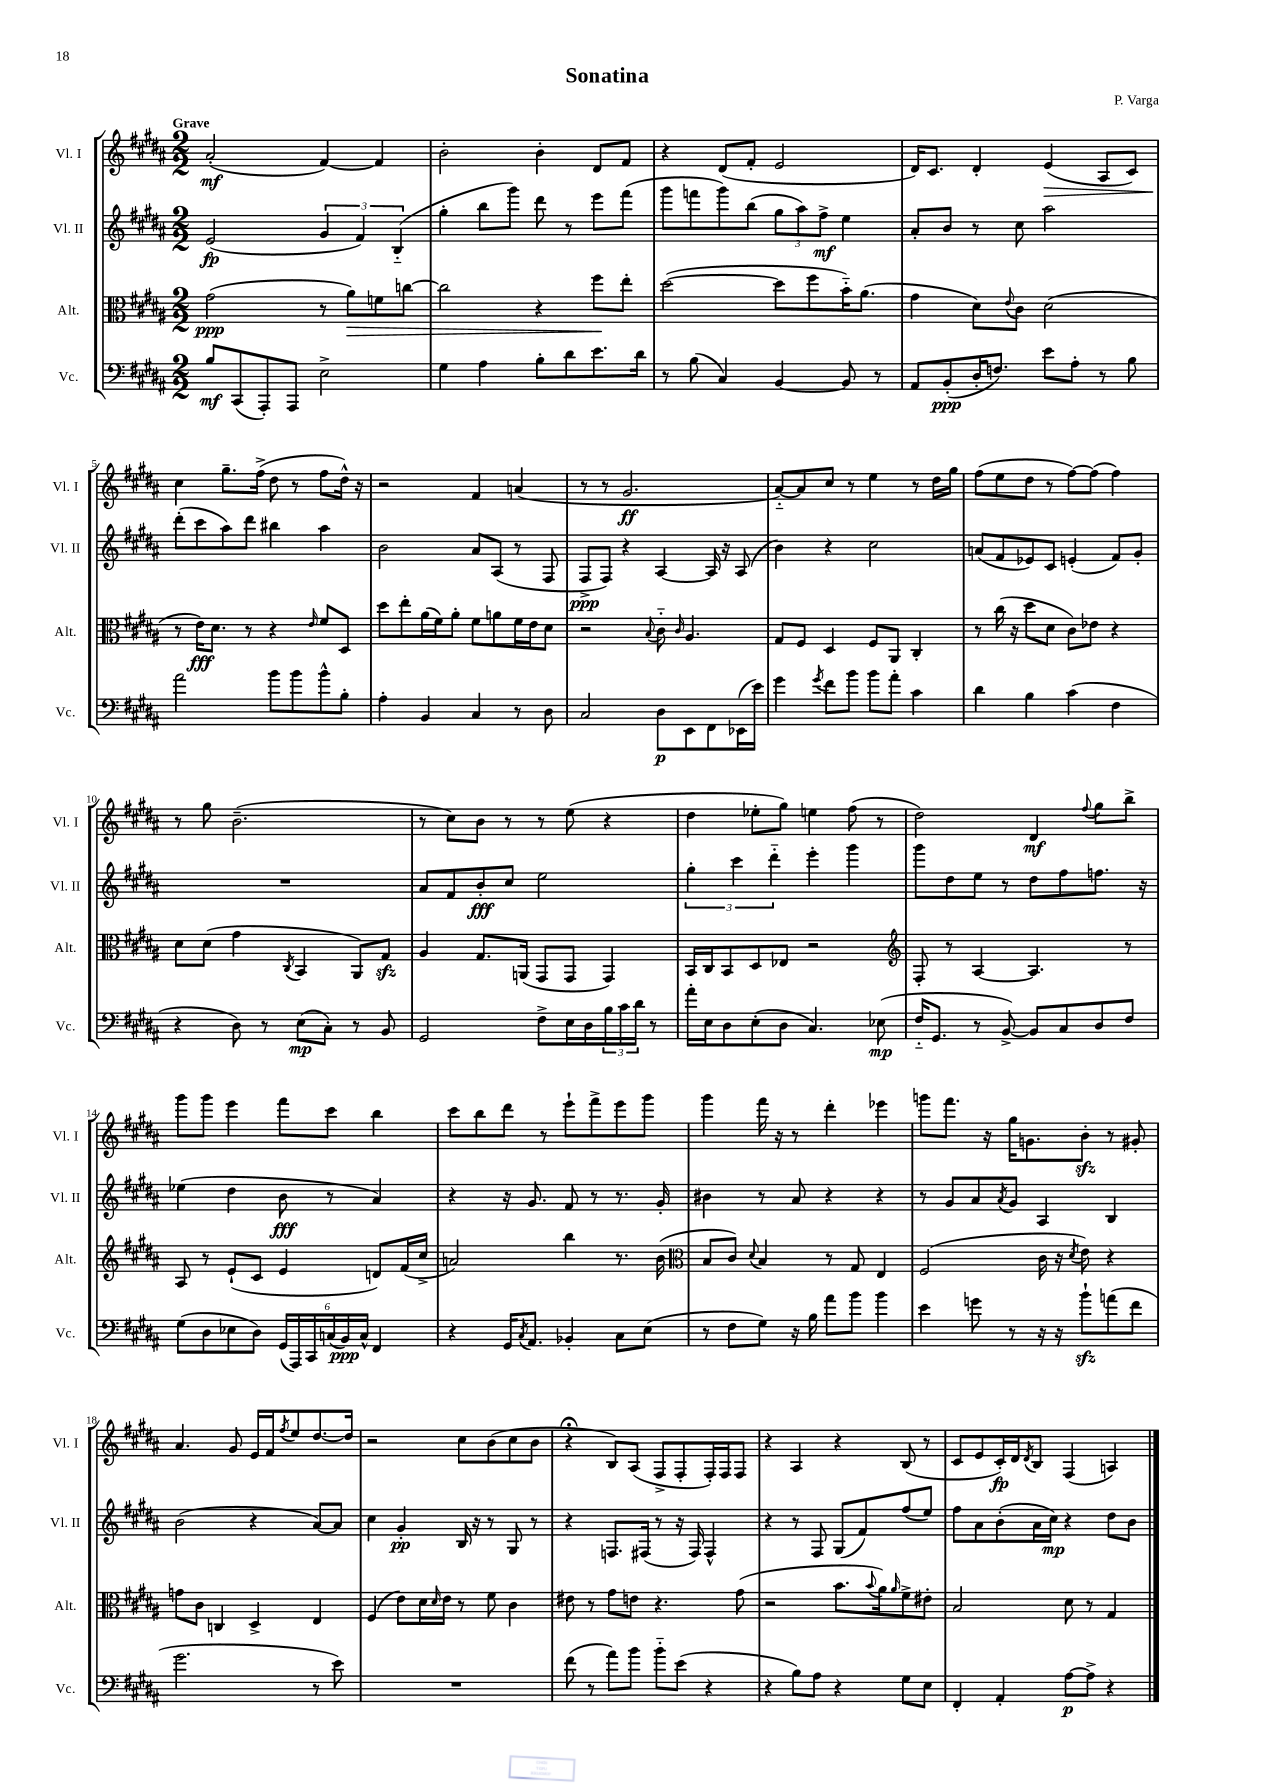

**kern	**kern	**kern	**kern
*staff4	*staff3	*staff2	*staff1
*clefF4	*clefC3	*clefG2	*clefG2
*k[f#c#g#d#a#]	*k[f#c#g#d#a#]	*k[f#c#g#d#a#]	*k[f#c#g#d#a#]
*M2/2	*M2/2	*M2/2	*M2/2
8B	(2g#	(2e	(2a#'
(8CC#	.	.	.
8AAA#')	.	.	.
8AAA#	.	.	.
2E^	8r	6g#	[4f#)
.	8a#)	.	.
.	.	6f#)	.
.	8f	.	4f#]
.	.	(6B'~	.
.	[8cc	.	.
=	=	=	=
4G#	2cc]	4gg#'	2b'
4A#	.	8bb	.
.	.	8ggg#)	.
8B'	4r	8ddd#	4b'
8d#	.	8r	.
8.e	8ff#	8eee	8d#
.	8ee'	(8fff#	8f#
16d#	.	.	.
=	=	=	=
8r	([2dd#	8ggg#	4r
(8B	.	8fff	.
4C#)	.	8ggg#)	(8d#
.	.	(8bb	8f#'
[4BB	8dd#]	12gg#	2e
.	.	12aa#)	.
.	8ff#	.	.
.	.	12ff#^	.
8BB]	16b'~)	4ee	.
.	(8.a#	.	.
8r	.	.	.
=	=	=	=
8AA#	4g#	8a#'	16d#)
.	.	.	8.c#
(8BB'	.	8b	.
16D#'	8d#)	8r	4d#'
8.F)	.	.	.
.	8qqe	.	.
.	8c#	8cc#	.
8e	(2d#	2aa#	(4e
8A#'	.	.	.
8r	.	.	8A#
8B	.	.	8c#)
=	=	=	=
2a#	8r	(8ddd#'	4cc#
.	16e)	8ccc#	.
.	8.d#	.	.
.	.	8aa#)	8.gg#~
.	8r	8ddd#	.
.	.	.	(16ff#^
8b	4r	4bb#	8dd#
8b	.	.	8r
.	16qqe	.	.
8b^^	8f#	4aa#	8ff#
8B'	8D#	.	16dd#^^)
.	.	.	16r
=	=	=	=
4A#'	8dd#	2b	2r
.	8ee'	.	.
4BB	(16a#	.	.
.	16f#)	.	.
.	8a#'	.	.
4C#	8f#	8a#	4f#
.	8a	(8A#	.
8r	16f#	8r	(4a
.	16e	.	.
8D#	8d#	8F#	.
=	=	=	=
2C#	2r	8F#^	8r
.	.	8F#)	8r
.	.	4r	2.g#
.	8qqB	.	.
8D#	8c#'~	[4A#	.
.	16qqc#	.	.
8EE	4.A#	.	.
8FF#	.	16A#]	.
.	.	16r	.
(16EE-	.	(8A#	.
16e)	.	.	.
=	=	=	=
4g#	8G#	4b)	[8a#'~)
.	8F#	.	8a#]
8qg#	.	.	.
8f#	4D#	4r	8cc#
8b	.	.	8r
8b	8F#	2cc#	4ee
8a#'	8AA#	.	.
4c#	4C#'	.	8r
.	.	.	16dd#
.	.	.	16gg#
=	=	=	=
4d#	8r	(8a	(8ff#
.	(16cc#	8f#	8ee
.	16r	.	.
4B	8dd#	8e-)	8dd#
.	8d#	8c#	8r
(4c#	8c#)	(4e'	[8ff#)
.	8e-	.	(8ff#]
4F#	4r	8f#)	4ff#)
.	.	8g#'	.
=	=	=	=
4r	8d#	1r	8r
.	(8d#	.	8gg#
8D#)	4g#	.	(2.b~
8r	.	.	.
.	8qC#	.	.
(8E	4BB	.	.
8C#')	.	.	.
8r	8AA#)	.	.
8BB	8G#	.	.
=	=	=	=
2GG#	4A#	8a#	8r
.	.	8f#	8cc#)
.	8.G#	8b'	8b
.	.	8cc#	8r
.	(16AA	.	.
8F#^	8GG#	2ee	8r
16E	8GG#	.	(8ee
16D#	.	.	.
24B	4GG#)	.	4r
24c#	.	.	.
24d#	.	.	.
8r	.	.	.
=	=	=	=
16a#'	16BB	6gg#'	4dd#
16E	16C#	.	.
8D#	8BB	.	.
.	.	6ccc#	.
(8E'	8D#	.	8ee-'
.	.	6ddd#'~	.
8D#	8E-	.	8gg#)
4.C#)	2r	4eee'	4ee
.	.	4ggg#	(8ff#
(8E-	.	.	8r
=	=	=	=
*	*clefG2	*	*
16F#'~	8F#'	8ggg#	2dd#)
8.GG#	.	.	.
.	8r	8dd#	.
8r	[4A#	8ee	.
[8BB^)	.	8r	.
8BB]	4.A#]	8dd#	4d#
8C#	.	8ff#	.
.	.	.	8qqff#
8D#	.	8.ff	8gg#
8F#	8r	.	8bb^
.	.	16r	.
=	=	=	=
(8G#	8A#	(4ee-	8ggg#
8D#	8r	.	8ggg#
8E-	(8e`	4dd#	4eee
8D#)	8c#	.	.
(24GG#	4e	8b	8fff#
24AAA#)	.	.	.
24CC#	.	.	.
(24C	.	8r	8ccc#
24BB)	.	.	.
24C^^	.	.	.
4FF#	8d)	4a#)	4bb
.	(16f#	.	.
.	16cc#^	.	.
=	=	=	=
4r	2a)	4r	8ccc#
.	.	.	8bb
16GG#	.	16r	8ddd#
8qC#	.	.	.
8.AA#	.	8.g#	.
.	.	.	8r
4BB-'	4bb	8f#	8eee`
.	.	8r	8fff#^
8C#	8.r	8.r	8eee
(8E	.	.	8ggg#
.	(16b	16g#'	.
=	=	=	=
*	*clefC3	*	*
8r	8B	4b#	4ggg#
8F#	8c#)	.	.
.	8qqd#	.	.
8G#)	4B	8r	16fff#
.	.	.	16r
16r	.	8a#	8r
16B	.	.	.
8a#	8r	4r	4ddd#'
8b	8G#	.	.
4b	4E	4r	4eee-
=	=	=	=
4e	(2F#	8r	8ggg
.	.	8g#	8.fff#
8g	.	8a#	.
.	.	.	16r
.	.	8qa#	.
8r	.	8g#	16gg#
.	.	.	8.g
16r	16c#	4A#	.
16r	16r	.	.
.	8qd#	.	.
8b`	8e)	.	8b'
(8a	4r	4B	8r
8f#	.	.	8g#'
=	=	=	=
2.g#	8g	(2b	4.a#
.	8c#	.	.
.	4C	.	.
.	.	.	8g#
.	4D#^	4r	16e
.	.	.	16f#
.	.	.	8qff#
.	.	.	8ee
8r	4E	[8a#)	[8.dd#
8e)	.	8a#]	.
.	.	.	16dd#]
=	=	=	=
1r	(4F#	4cc#	2r
.	8e)	4g#'	.
.	16d#	.	.
.	16qqd#	.	.
.	16e	.	.
.	8r	16B	8cc#
.	.	16r	.
.	8f#	8r	(8b
.	4c#	8G#	8cc#
.	.	8r	8b
=	=	=	=
(8f#	8e#	4r	4r;
8r	8r	.	.
8a#)	8g#	8.F	8B)
8b	8e	.	(8A#
.	.	(16F#	.
8b'~	4.r	8r	8F#^
(8e	.	16r	8F#'
.	.	16F#)	.
4r	.	4F#^^	16F#')
.	.	.	16F#
.	(8g#	.	8F#
=	=	=	=
4r	2r	4r	4r
8B)	.	8r	4A#
8A#	.	8F#	.
4r	8.b	(8G#	4r
.	.	8f#)	.
.	8qqb	.	.
.	16a#)	.	.
.	16qqa#	.	.
8G#	8f#^	(8ff#	(8B
8E	8e#'	8ee)	8r
=	=	=	=
4FF#'	2B	8ff#	8c#
.	.	8a#	8e
4AA#'	.	(8b'	16c#')
.	.	.	16d#
.	.	.	8qd#
.	.	16a#	8B
.	.	16cc#)	.
[8A#	8d#	4r	(4F#
8A#^]	8r	.	.
4r	4G#	8dd#	4A)
.	.	8b	.
==	==	==	==
*-	*-	*-	*-
